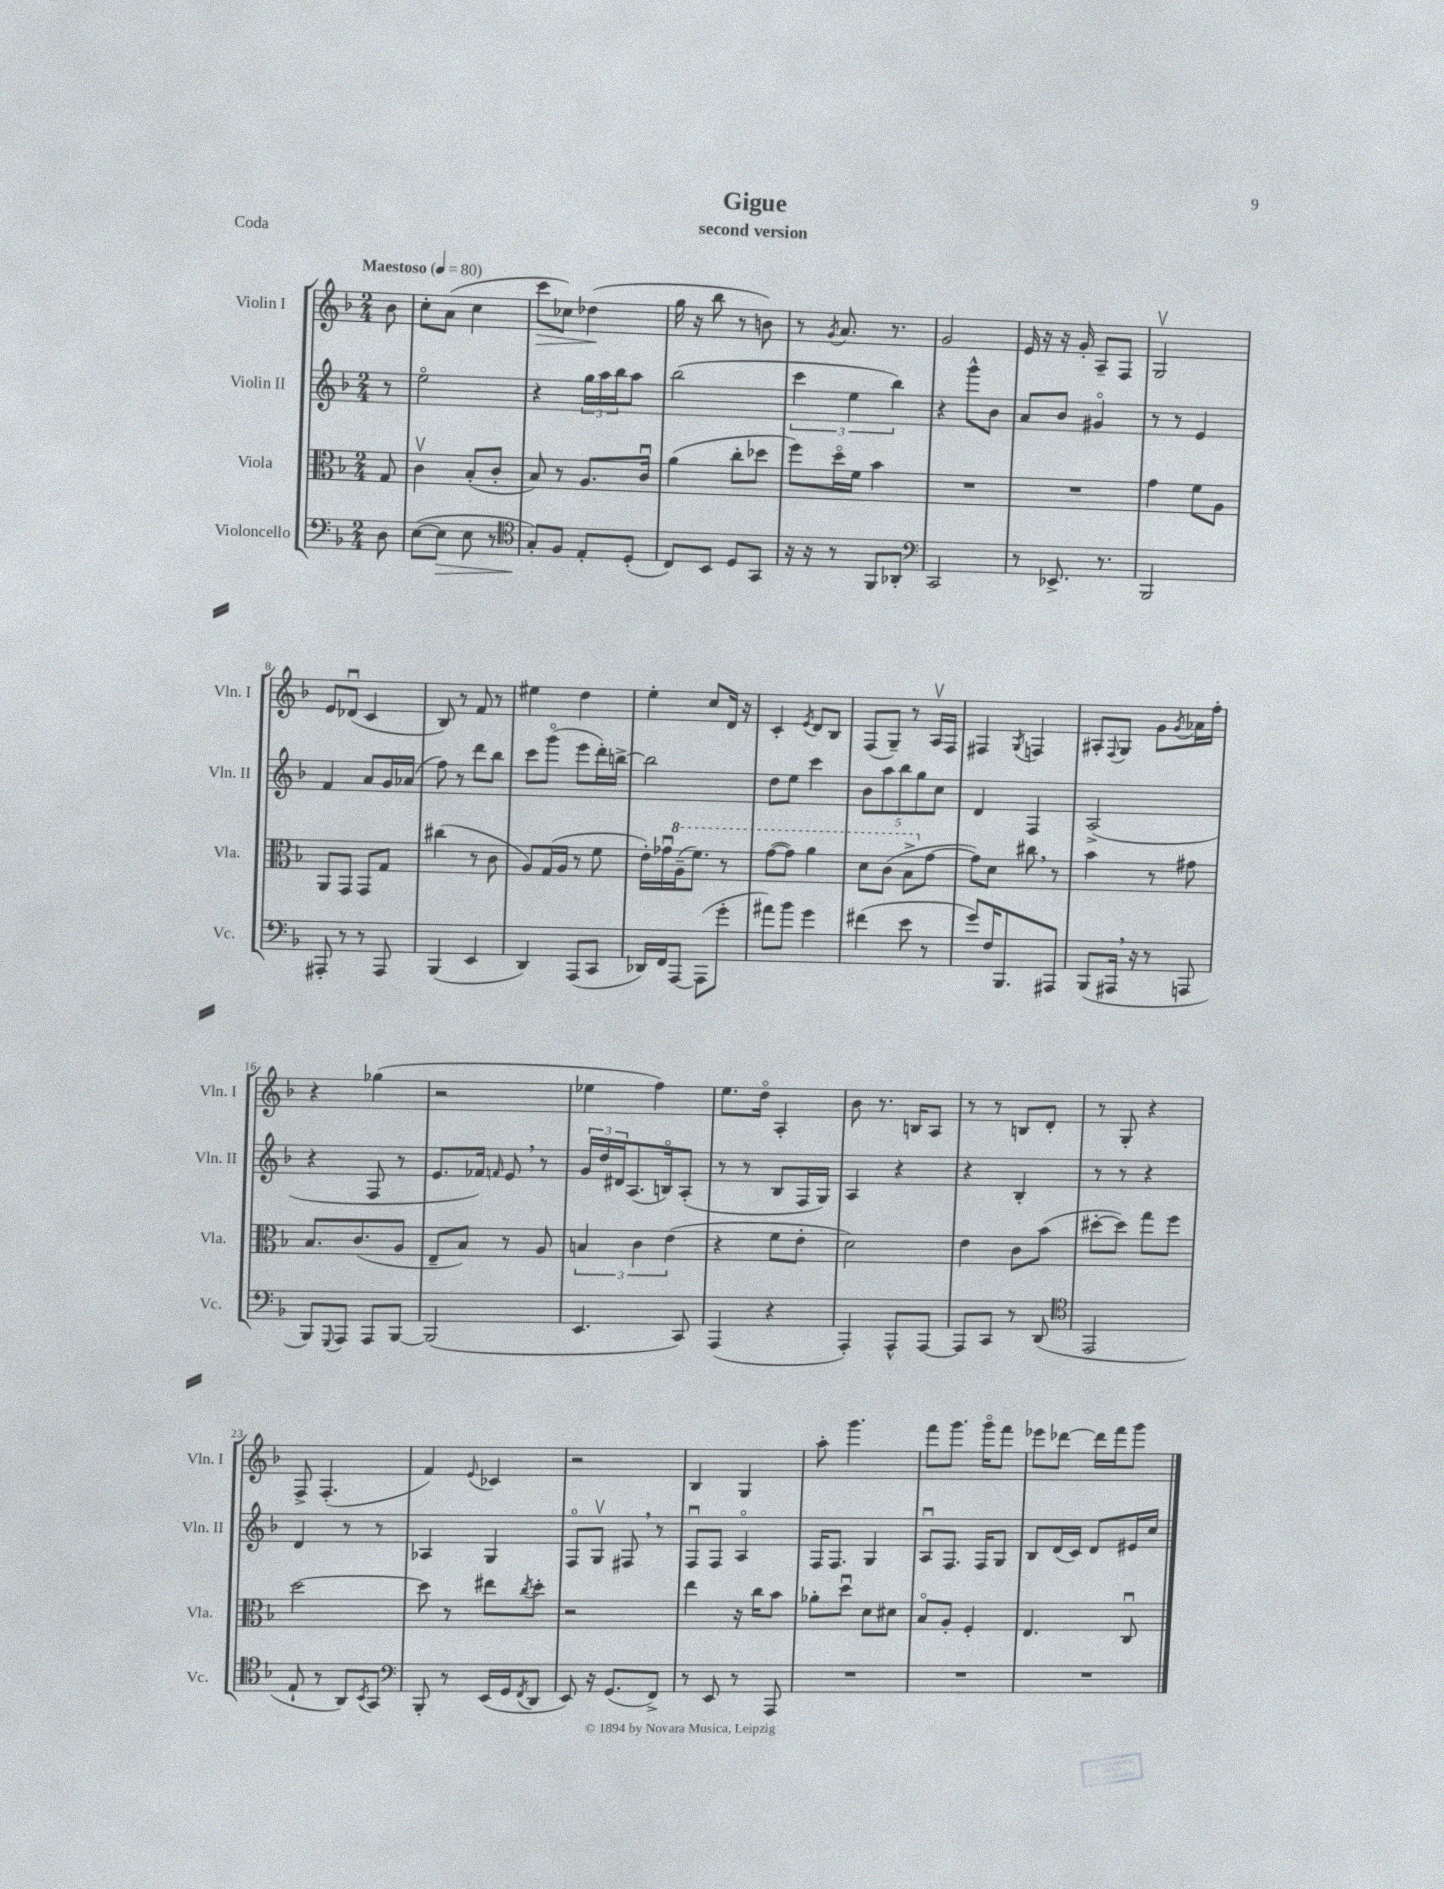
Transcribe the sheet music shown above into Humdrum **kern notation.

**kern	**dynam	**kern	**kern	**kern	**dynam
*part4	*part4	*part3	*part2	*part1	*part1
*staff4	*staff4	*staff3	*staff2	*staff1	*staff1
*I"Violoncello	*	*I"Viola	*I"Violin II	*I"Violin I	*
*I'Vc.	*	*I'Vla.	*I'Vln. II	*I'Vln. I	*
*clefF4	*	*clefC3	*clefG2	*clefG2	*
*k[b-]	*	*k[b-]	*k[b-]	*k[b-]	*
*M2/4	*	*M2/4	*M2/4	*M2/4	*
*MM80	*	*MM80	*MM80	*MM80	*
=	=	=	=	=	=
!	!	!	!	!LO:TX:a:B:t=Maestoso	!
8D\	.	8G/	8r	8b-\	.
=1	=1	=1	=1	=1	=1
([8E\L	.	4cv\	2ee\	8cc'\L	.
!	!LO:HP:b	!	!	!	!
8E\J]	>	.	.	(8a\J	.
8E\	.	(8B-'/L	.	4cc\	.
8r	.	8c'/J	.	.	.
=2	=2	=2	=2	=2	=2
*clefC4	*	*	*	*	*
!	!	!	!	!	!LO:HP:b
8G'/L)	.	8B-/)	4r	8ccc\L	>
8F/J	]	8r	.	8cc-X\J)	.
8E'/L	.	8.A/L	24gg\LL	(4dd-X\	.
.	.	.	24aa\	.	.
.	.	.	24bb-\J	.	.
(8D'/J	.	.	8aa\J	.	.
.	.	16cu/Jk	.	.	.
.	.	.	.	.	]
=3	=3	=3	=3	=3	=3
8C/L)	.	(4a\	(2bb-\	16gg\	.
.	.	.	.	16r	.
8BB-/J	.	.	.	8bb-\	.
8D/L	.	8cc'\L	.	8r	.
8GG/J	.	8dd-X\J	.	8bn\)	.
=4	=4	=4	=4	=4	=4
16r	.	8ff\L)	6ccc\	8r	.
16r	.	.	.	.	.
.	.	.	.	8qg/	.
8r	.	16dd\L	.	8.a/	.
.	.	.	6ee\	.	.
.	.	16f\JJ	.	.	.
8FF/L	.	4b-\	.	.	.
.	.	.	.	8.r	.
.	.	.	6bb-\)	.	.
8AA-X'/J	.	.	.	.	.
=5	=5	=5	=5	=5	=5
*clefF4	*	*	*	*	*
2CC/	.	2r	4r	2g/	.
.	.	.	8ggg^^\L	.	.
.	.	.	8b-\J	.	.
=6	=6	=6	=6	=6	=6
8r	.	2r	8a/L	16e/	.
.	.	.	.	16r	.
8.EE-X^/	.	.	8b-/J	16r	.
.	.	.	.	16g'/	.
.	.	.	4g#X/	8A~/L	.
8.r	.	.	.	.	.
.	.	.	.	8F/J	.
=7	=7	=7	=7	=7	=7
2BBB-/	.	4g\	8r	2Gv/	.
.	.	.	8r	.	.
.	.	8f\L	4e/	.	.
.	.	8A\J	.	.	.
!!LO:LB:g=z
=8	=8	=8	=8	=8	=8
8AAA#X'/	.	8AA/L	4f/	8e/L	.
8r	.	8GG/J	.	(8d-Xu/J	.
8r	.	8GG/L	8a/L	4c/	.
8AAA#/	.	8G/J	16g/L	.	.
.	.	.	(16a-X/JJ	.	.
=9	=9	=9	=9	=9	=9
(4BBB-/	.	(4cc#X\	8ff\)	8B-/)	.
.	.	.	8r	8r	.
4EE/	.	8r	8ddd\L	8f/	.
.	.	8c\	8bb-\J	8r	.
=10	=10	=10	=10	=10	=10
4DD/)	.	8A/L)	8ccc\L	4ee#X\	.
.	.	(16G/L	(8ggg\J	.	.
.	.	16A/JJ	.	.	.
(8AAA/L	.	8r	8eee\L	4dd\	.
8CC/J	.	8f\	16ddd'\L)	.	.
.	.	.	[16bbn^\JJ	.	.
=11	=11	=11	=11	=11	=11
16DD-X/LL)	.	16e'\LL)	2bb\]	4ee'\	.
16FF/J	.	16g-Xu\	.	.	.
*	*	*8va	*	*	*
[8AAA/J	.	(16a~\J	.	.	.
.	.	8.ff\J)	.	.	.
(8AAA\L]	.	.	.	8cc/L	.
8g'\J	.	8r	.	16d/Jk	.
.	.	.	.	16r	.
=12	=12	=12	=12	=12	=12
8a#X\L)	.	([8gg\L	8dd\L	4c'/	.
8b-\J	.	8gg\J])	8ee\J	.	.
.	.	.	.	8qe/	.
4g\	.	4aa\	4ccc\	8d/L	.
.	.	.	.	8B-/J	.
=13	=13	=13	=13	=13	=13
(4f#X\	.	8dd\L	10b-\L	(8F/L	.
.	.	.	10aa\	.	.
.	.	(8cc\J	.	8G~/J)	.
.	.	.	10bb-\	.	.
8e\	.	8b-^\L	.	8r	.
.	.	.	10gg\	.	.
*	*	*X8va	*	*	*
8r	.	[8g\J	.	16Av/LL	.
.	.	.	10cc\J	.	.
.	.	.	.	16F/JJ	.
=14	=14	=14	=14	=14	=14
8g/L)	.	8g\L])	4d/	4F#X/	.
16F/K	.	8d\J	.	.	.
8.BBB-/	.	.	.	.	.
.	.	.	.	8qG/	.
.	.	8cc#X,\	4F/	4Fn/	.
8AAA#X/J	.	8r	.	.	.
=15	=15	=15	=15	=15	=15
(8BBB-/L	.	4b-\	(2A^/	8A#X'/L	.
.	.	.	.	8qqF/	.
16AAA#X,/Jk	.	.	.	8G/J	.
16r	.	.	.	.	.
8r	.	8r	.	8g\L	.
.	.	.	.	8qg/	.
8AAAn/	.	8g#X\	.	16a-X\L	.
.	.	.	.	16ff'\JJ	.
!!LO:LB:g=z
=16	=16	=16	=16	=16	=16
8BBB-/L)	.	8.B-/L	4r	4r	.
8qqGGG/	.	.	.	.	.
8AAA/J	.	.	.	.	.
.	.	(8.c/	.	.	.
8AAA/L	.	.	8F/	(4gg-X\	.
[8BBB-/J	.	8A/J	8r	.	.
=17	=17	=17	=17	=17	=17
(2BBB-/]	.	8E~/L	8.e/L	2r	.
.	.	8B-/J)	.	.	.
.	.	.	16f-X/Jk)	.	.
.	.	.	16qqfn/	.	.
.	.	8r	8e,/	.	.
.	.	8A/	8r	.	.
=18	=18	=18	=18	=18	=18
4.EE/	.	6Bn/	24g/LL	4ee-X\	.
.	.	.	24dd/	.	.
.	.	.	24d#X/J	.	.
.	.	.	(8.A/	.	.
.	.	6c\	.	.	.
.	.	.	.	4ff\)	.
.	.	.	16Bn/k)	.	.
.	.	(6e\	.	.	.
8CC/)	.	.	(8A'/J	.	.
=19	=19	=19	=19	=19	=19
(4AAA/	.	4r	8r	8.ee\L	.
.	.	.	8r	.	.
.	.	.	.	16dd\Jk	.
4r	.	8f\L	8B-/L	4A'/	.
.	.	8e'\J	16F/L	.	.
.	.	.	16G/JJ)	.	.
=20	=20	=20	=20	=20	=20
4AAA'/)	.	2d\)	4A/	8b-\	.
.	.	.	.	8.r	.
8AAA^^/L	.	.	4r	.	.
.	.	.	.	16Bn/KL	.
[8AAA/J	.	.	.	8A/J	.
=21	=21	=21	=21	=21	=21
8AAA/L]	.	4e\	4r	8r	.
8CC/J	.	.	.	8r	.
8r	.	8c\L	4B-'/	8Bn/L	.
(8DD/	.	(8b-\J	.	8d'/J	.
=22	=22	=22	=22	=22	=22
*clefC4	*	*	*	*	*
2EE/	.	[8dd#X'\L	8r	8r	.
.	.	8dd#\J])	8r	8G'/	.
.	.	8gg\L	4r	4r	.
.	.	8ff\J	.	.	.
!!LO:LB:g=z
=23	=23	=23	=23	=23	=23
8E`/	.	[2dd\	4d/	8F^/	.
8r	.	.	.	(4.F'/	.
8AA/L)	.	.	8r	.	.
8qBB-/	.	.	.	.	.
8GG/J	.	.	8r	.	.
=24	=24	=24	=24	=24	=24
*clefF4	*	*	*	*	*
8BBB-'/	.	8dd\]	4A-X/	4f/)	.
8r	.	8r	.	.	.
.	.	.	.	8qqe/	.
(16EE/LL	.	8ee#X\L	4G/	4c-X/	.
16GG/J	.	.	.	.	.
8qFF/	.	8qcc/	.	.	.
8DD/J	.	8dd'\J	.	.	.
=25	=25	=25	=25	=25	=25
8EE/)	.	2r	8F/L	2r	.
16r	.	.	8Gv/J	.	.
(8.GG/L	.	.	.	.	.
.	.	.	8F#X,/	.	.
8FF^/J)	.	.	8r	.	.
=26	=26	=26	=26	=26	=26
8r	.	4ee\	8Fu/L	4B-/	.
8EE/	.	.	8F/J	.	.
8r	.	16r	4A/	4G/	.
.	.	16cc\KL	.	.	.
8AAA/	.	8b-\J	.	.	.
=27	=27	=27	=27	=27	=27
2r	.	8a-X'\L	16F/KL	8aa'\	.
.	.	.	8.F/J	.	.
.	.	8ddu\J	.	4.ggg\	.
.	.	8d\L	4G/	.	.
.	.	8d#X\J	.	.	.
=28	=28	=28	=28	=28	=28
2r	.	8B-/L	8Au/L	8fff\L	.
.	.	8A'/J	8.F/J	8.ggg\J	.
.	.	4F'/	.	.	.
.	.	.	16F/KL	16ggg\KL	.
.	.	.	8G/J	8fff\J	.
=29	=29	=29	=29	=29	=29
2r	.	4.E/	8B-/L	8eee-X\L	.
.	.	.	(16d/L	[8ddd-X\J	.
.	.	.	16c/JJ)	.	.
.	.	.	8d/L	16ddd-\LL]	.
.	.	.	.	16fff\J	.
.	.	8Cu/	16e#X/L	8ggg\J	.
.	.	.	16cc/JJ	.	.
==	==	==	==	==	==
*-	*-	*-	*-	*-	*-
